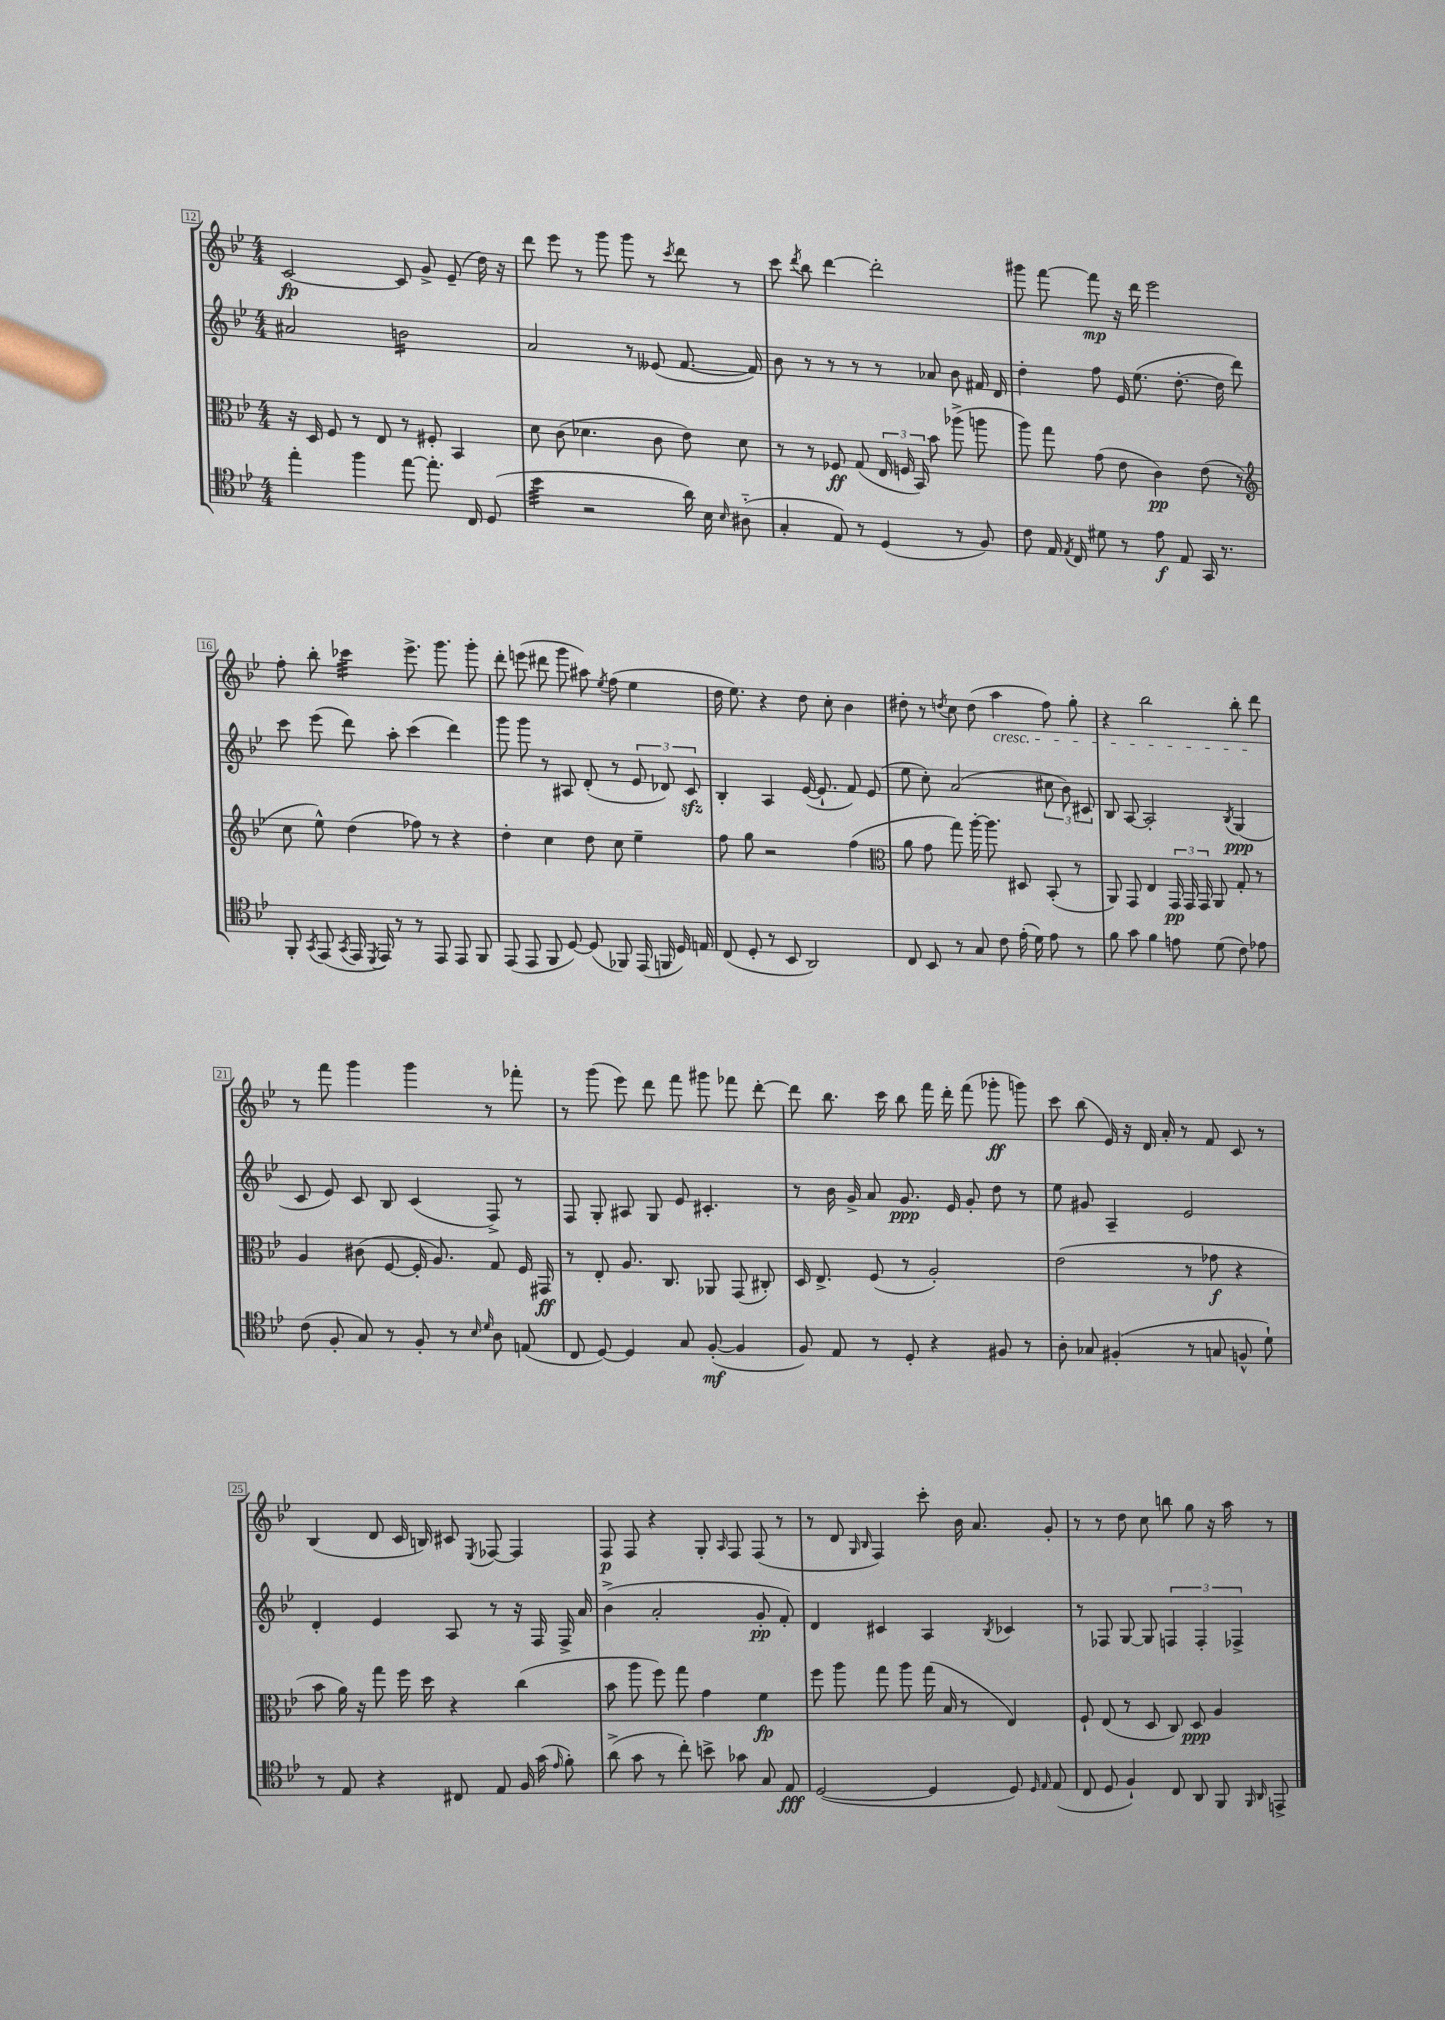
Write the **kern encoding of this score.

**kern	**kern	**kern	**kern
*staff4	*staff3	*staff2	*staff1
*clefC4	*clefC3	*clefG2	*clefG2
*k[b-e-]	*k[b-e-]	*k[b-e-]	*k[b-e-]
*M4/4	*M4/4	*M4/4	*M4/4
4ee-'	16r	2a#	[2c
.	16D	.	.
.	8F	.	.
4ff	8r	.	.
.	8E-	.	.
[8ee-	8r	2b	8c]
8.ee-']	8F#'	.	8g^
.	4BB-	.	(8e-~
16C	.	.	.
(8D	.	.	16dd)
.	.	.	16r
=	=	=	=
4b-	8d	2a	8ddd
.	(8c	.	8eee-
2r	4.d-	.	8r
.	.	.	8ggg
.	.	8r	8ggg
.	8c	(8e--	8r
.	.	.	8qccc
16a)	8e-)	[8.f	8ddd
16B-	.	.	.
16qqB-	.	.	.
(8A#'~	8d-	.	8r
.	.	16f])	.
=	=	=	=
4G'	8r	8b-	8ccc
.	.	.	8qddd
.	8r	8r	8bb-
8E-)	8F-	8r	[4ddd
8r	(8G	8r	.
(4D	24E-	8r	2ddd']
.	24F	.	.
.	24BB-)	.	.
.	8b-	8a-	.
8r	(8aa-^	8b-	.
8F)	8aa	16f#	.
.	.	16d	.
=	=	=	=
8c	8aa)	4dd'	8ggg#
16E-	8gg	.	[8fff
8qE-	.	.	.
16C	.	.	.
8d#	(8g	8ff	8fff]
8r	8e-	16e-	16r
.	.	(8.ee-	16ddd
8e-	4c)	.	2eee-
8E-	.	[8.dd'	.
16GG	(8e-	.	.
8.r	.	16dd]	.
.	8r	8ddd)	.
=	=	=	=
*	*clefG2	*	*
8FF'	8cc	8ccc	8ff'
8qGG	.	.	.
(8EE-	8ee-^^)	(8eee-	8bb-'
8qGG	.	.	.
16EE-	(4dd	8ddd)	4ccc-
8qDD	.	.	.
16EE-)	.	.	.
8r	.	8aa'	.
8r	8ff-)	(4ccc	8.eee-^
8EE-	8r	.	.
.	.	.	8.ggg
8EE-	4r	4ddd)	.
8FF	.	.	8ggg'
=	=	=	=
(8EE-	4dd'	8ggg	8ddd'
8EE-	.	8ggg	(8eee
8FF	4cc	8r	8ddd#
[8D)	.	8A#	8ggg
(8D]	8dd	(8d'	8aa#)
.	.	.	8qee-
8FF-)	8cc	8r	(8ff
(16EE-	4ee-~	12e-	4ee-
16FF	.	.	.
.	.	12d-)	.
16D)	.	.	.
.	.	12c	.
16E	.	.	.
=	=	=	=
(8C	8ff	4B-'	16dd
.	.	.	8.ee-)
8D'	8gg	.	.
8r	2r	4A	4r
8BB-	.	.	.
2AA)	.	([16e-	8dd
.	.	8.e-`]	.
.	.	.	8cc'
.	(4ff	8f)	4b-
.	.	(8e-	.
=	=	=	=
*	*clefC3	*	*
8C	8a	8ee-	8dd#'
8BB-	8g	8cc')	8r
.	.	.	8qdd
8r	8gg)	(2a	8cc
8G	[16aa'	.	(8dd
.	8.aa]	.	.
8c	.	.	4aa
(16e-'	8D#	.	.
16d)	.	.	.
8e-	(8BB-'	12cc#	8ff)
.	.	12b-)	.
8r	8r	.	8gg'
.	.	12c#	.
=	=	=	=
8f	8AA)	8B-	4r
8g	8GG	[8A	.
4f	4E-	2A']	2bb-
8e	24GG	.	.
.	24GG	.	.
.	24GG	.	.
(8d	8AA	.	.
.	.	8qB-	.
8c)	8G'	(4G	8bb-'
8e-	8r	.	8ddd
=	=	=	=
(8c	4A	8c	8r
8F'	.	8e-)	8fff
8G)	(8c#	8c	4ggg
8r	[8F	8B-	.
8F'	16F']	(4c	4ggg
.	8.A)	.	.
8r	.	.	.
16qqB-	.	.	.
16qqd	.	.	.
8A	8G	8F^)	8r
(8E	16F	8r	8fff-'
.	16GG#	.	.
=	=	=	=
8C	8r	8F	8r
[8D)	8E-'	8G'	(8ggg
4D]	8.A	8A#	8eee-)
.	.	8G	8ddd
.	8.C	.	.
8G	.	8e-	8fff
([8F'	8AA-	4.c#'	8ggg#
4F]	(8GG	.	8fff-
.	8C#')	.	[8ddd'
=	=	=	=
8F)	16D	8r	8ddd]
.	8.E-^	.	.
8E-	.	16b-	8.bb-
.	.	16g^	.
8r	(8F	8a	.
.	.	.	16ccc
8D'	8r	8.g	8bb-
4r	2A')	.	16fff
.	.	16e-	16ddd'
.	.	8g'	(8fff
8F#	.	8dd	8ggg-'
8r	.	8r	8ggg)
=	=	=	=
8A'	(2e-	8ee-	8ccc
8G-	.	8g#	(8bb-
(4F#'	.	4A~	16e-)
.	.	.	16r
.	.	.	16d
.	.	.	16a'
8r	8r	2e-	8r
8G	8g-	.	8f
8F^^	4r	.	8c
8d`)	.	.	8r
=	=	=	=
8r	8b-	4d'	(4B-
8E-	16a)	.	.
.	16r	.	.
4r	8gg	4e-	8d
.	16ff	.	16c
.	16dd	.	16B)
8C#	4r	8A	8c#
.	.	.	8qE-
8E-	.	8r	[8F-
16F	(4cc	16r	4F-]
(16g	.	16F	.
16qqe-	.	.	.
8f')	.	16F^	.
.	.	16a	.
=	=	=	=
(8a^	8b-	(4b-^	8F
8g	8aa	.	8F
8r	8ff)	2a'	4r
8cc')	8gg	.	.
8b^	4g	.	8G'
.	.	.	16qqA
8g-	.	.	8F
8G	4f	8g'	(8F
8E-	.	8f')	8r
=	=	=	=
([2D	8ff	4d	8r
.	8aa	.	8d
.	.	.	16qqG
.	.	.	16qqB-
.	8gg	4c#	4F)
.	8aa	.	.
4D]	(16gg	4A	8ccc'
.	16B-	.	.
.	8r	.	16b-
.	.	.	8.a
.	.	8qB-	.
8D)	4E-)	4c-	.
16qqD	.	.	.
16qqE-	.	.	.
(8E-	.	.	8g'
=	=	=	=
8C	8F`	8r	8r
8D	(8E-	8F-	8r
4F`)	8r	[8G	8dd
.	8D	8G]	8cc
8C	8C)	6F	8bb
8AA	8D	.	8gg
.	.	6F'	.
8FF	4A	.	16r
.	.	.	16aa
.	.	6F-^	.
16qqFF	.	.	.
16qqAA	.	.	.
8EE^	.	.	8r
==	==	==	==
*-	*-	*-	*-
